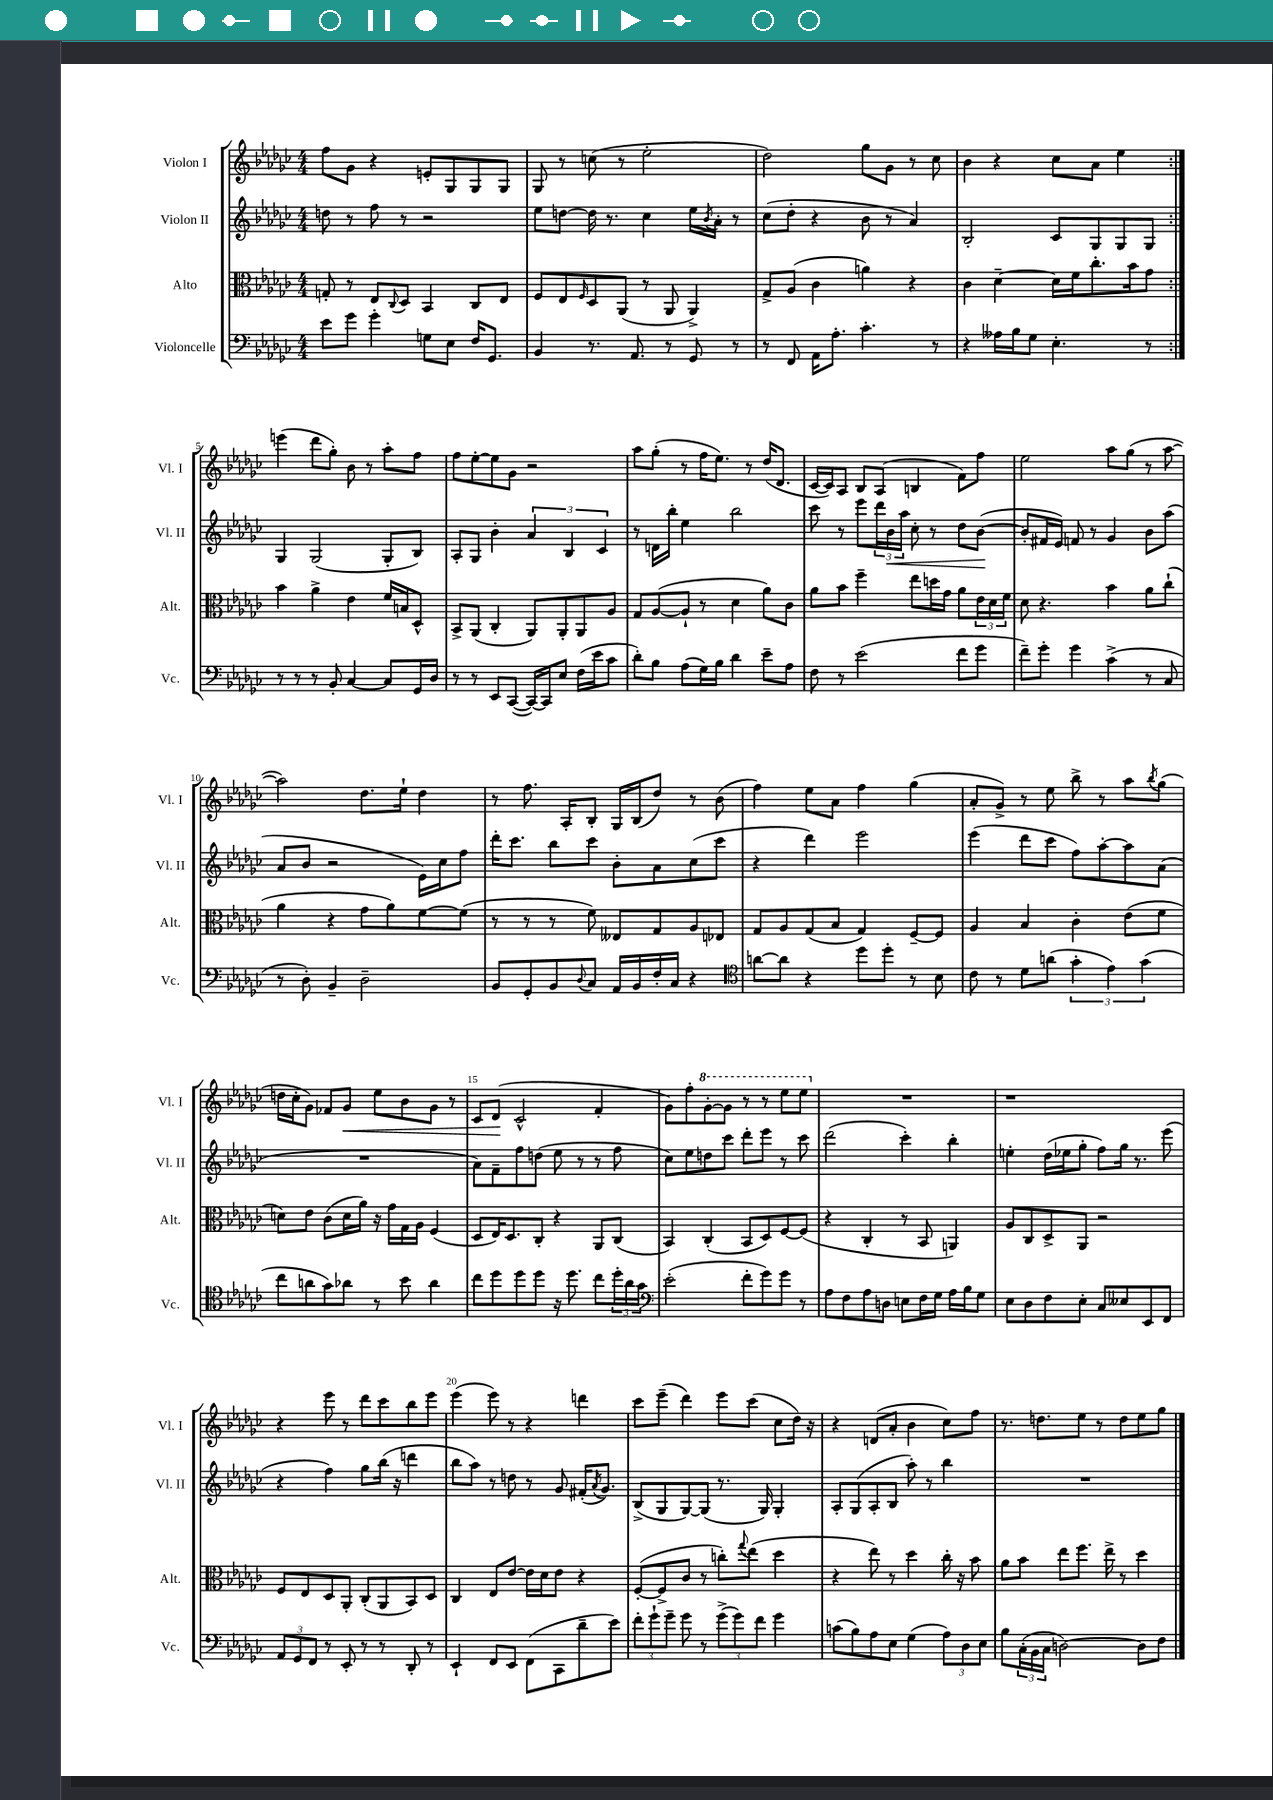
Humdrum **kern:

**kern	**kern	**kern	**kern
*staff4	*staff3	*staff2	*staff1
*clefF4	*clefC3	*clefG2	*clefG2
*k[b-e-a-d-g-c-]	*k[b-e-a-d-g-c-]	*k[b-e-a-d-g-c-]	*k[b-e-a-d-g-c-]
*M4/4	*M4/4	*M4/4	*M4/4
8e-\L	8G'/	8dd\	8ff\L
8g-\J	8r	8r	8g-\J
4g-'\	8E-/L	8ff\	4r
.	8qqC-/	.	.
.	8D-/J	8r	.
8G\L	4BB-/	2r	8e'/L
8E-\J	.	.	8G-/
16F/LK	8C-/L	.	8G-/
8.GG-/J	.	.	.
.	8E-/J	.	8G-/J
=	=	=	=
4BB-/	8F/L	8ee-\L	8G-/
.	8E-/	[8dd\J	8r
.	16qqF/	.	.
8.r	8D-/	16dd\]	(8cc\
.	.	8.r	.
.	(8AA-/J	.	8r
8.AA-/	.	.	.
.	8r	4cc-\	2ee-'\
8r	8AA-/	.	.
8GG-/	4AA-^/)	16ee-\LL	.
.	.	8qb-/	.
.	.	16a-'\JJ	.
8r	.	8r	.
=	=	=	=
8r	8G-^/L	(8cc-\L	2dd-\)
8FF/	(8A-/J	8dd-'\J	.
16AA-\LK	4c-\	4r	.
8.A-'\J	.	.	.
4.c-'\	4a\)	8b-\	8gg-\L
.	.	8r	8g-\J
.	4r	4a-/)	8r
8r	.	.	8cc-\
=	=	=	=
4r	4c-\	2B-'/	4b-\
16A--\LL	[4d-~\	.	4r
16B-\J	.	.	.
8G-\J	.	.	.
4.E-'\	16d-\]LL	8c-/L	8cc-\L
.	16f\J	.	.
.	8.cc-'\	8G-/	8a-\J
.	.	8G-/	4ee-\
.	16b-\k	.	.
8r	8g-\J	8G-/J	.
=:|!	=:|!	=:|!	=:|!
8r	4b-\	4G-/	(4eee\
8r	.	.	.
8r	4a-^\	(2G-/	8ddd-\L
8BB-'/	.	.	8gg-'\J)
[4C-/	4e-\	.	8b-\
.	.	.	8r
8C-/]L	16f/LL	8G-'/L	8aa-'\L
.	16B/J	.	.
16GG-/L	8D-^^/J	8B-/J)	8ff\J
16D-/JJ	.	.	.
=	=	=	=
8r	8BB-^/L	8A-'/L	8ff\L
8r	(8AA-/J	8G-/J	[8ee-'\
8EE-/L	4C-'/	4b-'\	8ee-\]
([8CC-/J	.	.	8g-\J
16CC-/_LL)	8AA-/L)	6a-/	2r
16CC-/]J	.	.	.
8E-/J	8AA-'/	.	.
.	.	6B-/	.
(16F\LL	8AA-/	.	.
16e-\J	.	.	.
.	.	6c-/	.
8c-\J	8A-/J	.	.
=	=	=	=
8d-'\L)	8G-/L	8r	8aa-\L
8B-\J	([8A-/	16d\LL	(8gg-'\J
.	.	16bb-'\JJ	.
(8A-\L	8A-`/]J	4ee-\	8r
16G-\L)	8r	.	16ff\LK
16B-\JJ	.	.	8.ee-\J)
4d-\	4d-\	2bb-\	.
.	.	.	8r
8e-~\L	8a-\L)	.	(16dd-/LK
.	.	.	8.d-/J
8A-\J	8c-\J	.	.
=	=	=	=
8F\	8a-\L	8ccc-\	[16c-/LL
.	.	.	16c-/]J)
8r	8b-\J	8r	8A-/J
(2e-\	4ff~\	8eee-\L	8B-/L
.	.	24ddd-\L	(8A-/J
.	.	24b-\	.
.	.	24aa-\JJ	.
.	8ee-\L	8cc-'\	4B/
.	16dd\L	8r	.
.	16g-\JJ	.	.
8f\L	8a-\L	8dd-\L	8f\L)
8g-\J	24e-\L	([8b-\J	8ff\J
.	24d-\	.	.
.	24f\JJ	.	.
=	=	=	=
8f~\L)	8d-\	8b-'/]L	2ee-\
8g-'\J	4.r	16f#/L	.
.	.	16e-/JJ)	.
4g-\	.	8f/	.
.	.	8r	.
(4c-^\	4b-\	4g-/	8aa-\L
.	.	.	(8gg-\J
8r	8a-\L	8b-\L	8r
8C-/	(8cc-`\J	(8aa-\J	[8aa-\
=	=	=	=
8r	4a-\	8a-/L	2aa-\])
8D-'\)	.	8b-/J	.
4BB-~/	4r	2r	.
2D-~\	8g-\L	.	8.dd-\L
.	8a-\)	.	.
.	.	.	16ee-`\Jk
.	[8f\	16e-\LL)	4dd-\
.	.	16cc-\J	.
.	(8f\]J	8ff\J	.
=	=	=	=
8BB-/L	8r	16ddd-'\LK	8r
.	.	8.ccc-\J	.
8GG-'/	8r	.	8.ff\
8BB-/	8r	8bb-\L	.
.	.	.	16A-'/LK
8qqD-/	.	.	.
8C-/J	8f\)	8ccc-\J	8B-'/J
16AA-/LL	8E--/L	8b-'\L	16G-/LL
16BB-/	.	.	(16B-/J
16F'/	8G-/	8a-\	8dd-/J)
16C-/JJ	.	.	.
4r	8A-/	(8cc-\	8r
.	8E-/J	8ccc-\J	(8b-\
=	=	=	=
*clefC4	*	*	*
[8a\L	8G-/L	4r	4ff\)
8a\]J	8A-/	.	.
4r	(8G-/	4ddd-\)	8ee-\L
.	8B-/J	.	8a-\J
8dd-\L	4G-/)	2eee-\	4ff\
8dd-'\J	.	.	.
8r	[8F~/L	.	(4gg-\
8B-\	8F/]J	.	.
=	=	=	=
8c-\	4A-/	(4eee-\	8a-'/L
8r	.	.	8g-^/J)
8d-\L	4B-/	8ddd-\L	8r
(8a\J	.	8ccc-\J	8ee-\
6g-'\	4c-'\	8ff\L)	8bb-^\
.	.	[8aa-'\	8r
6e-\)	.	.	.
.	(8e-\L	8aa-\]	8aa-\L
(6g-\	.	.	.
.	.	.	8qbb-/
.	8f\J	(8a-\J	(8gg-\J
=	=	=	=
8cc-\L	8d\L)	1r	16dd\LL
.	.	.	16cc-'\J
8a\	8e-\J	.	8g-\J)
8g-\)	(8c-\L	.	8f-/L
8a-\J	16d\L	.	8g-/J
.	16a-\JJ)	.	.
8r	16r	.	8ee-\L
.	16g-\LL	.	.
8b-\	16G-\	.	8b-\
.	16A-\JJ	.	.
4a-\	(4F/	.	8g-\J
.	.	.	8r
=	=	=	=
8cc-\L	8D-/L	8a-\L)	8c-/L
8dd-\	16E-/K)	8f~\	(8d-/J
.	8.D-/	.	.
8dd-\	.	8ff\	2c-^^/
8dd-\J	8C-'/J	(8dd\J	.
16r	4r	8ee-\	.
8.dd-\	.	.	.
.	.	8r	.
8cc-\L	8AA-/L	8r	4f'/
24dd-'\L	(8C-/J	8ff\	.
24a-\	.	.	.
24g-\JJ	.	.	.
=	=	=	=
*clefF4	*	*	*
(2e-'\	4BB-/)	8cc-\L)	8g-\L)
.	.	8ee-\	8ff'\
.	(4C-'/	8dd\	[8gg-'\
.	.	8ccc-\J	8gg-\]J
8f'\L	8BB-/L	8ddd-'\L	8r
8g-\)	8D-/)	8eee-\J	8r
8g-\J	[8F/	8r	8eee-\L
8r	(8F/]J	8ccc-\	8eee-\J
=	=	=	=
8A-\L	4r	(2ddd-\	1r
8F\	.	.	.
8A-\	4C-'/	.	.
8D\J	.	.	.
8E\L	8r	4ccc-'\)	.
16F\L	8BB-/	.	.
16G-\JJ	.	.	.
16A-\LL	4AA/)	4bb-'\	.
16B-\J	.	.	.
8G-\J	.	.	.
=	=	=	=
8E-\L	8A-/L	4ee'\	1r
8D-\	8C-/	.	.
8F\	8D-^/	(16dd-\LL	.
.	.	16ee-\J	.
8E-'\J	8AA-/J	8gg-'\J	.
8C-/L	2r	8ff\L)	.
8E--/	.	16gg-\Jk	.
.	.	8.r	.
8EE-/	.	.	.
8FF/J	.	(8eee-\	.
=	=	=	=
12AA-/L	8F/L	4r	4r
12GG-/	.	.	.
.	8E-/	.	.
12FF/J	.	.	.
8r	8D-/	4ff\)	8eee-\
8EE-'/	8AA-'/J	.	8r
8r	(8C-'/L	8gg-\L	8ddd-\L
8r	8AA-/	(16bb-\Jk	8ccc-\
.	.	16r	.
8DD-'/	8BB-/)	4ddd\	8bb-\
8r	8D-/J	.	8eee-\J
=	=	=	=
4EE-`/	4C-/	8bb-\L	(4eee-\
.	.	8aa-\J)	.
8FF/L	8E-/L	8r	8eee-\)
8EE-/J	[8e-/J	8dd\	8r
(8FF\L	16e-\]LL	8r	4r
.	16d-\J	.	.
8CC-\	8e-\J	8g-/	.
8d-~\	4r	(16f#'/LK	4ddd\
.	.	8qa-/	.
.	.	8.g-/J)	.
8e-\J)	.	.	.
=	=	=	=
12f'\L	([8F'/L	(8B-^/L	8ccc-\L
12g-`\	.	.	.
.	8F^/]	8G-/	(8eee-~\J
12g-~\J	.	.	.
8g-\	8c-/J	[8G-/)	4ddd-\)
8r	8r	(8G-/]J	.
(12g-^\L	8cc'\L)	8.r	8eee-\L
12g-\)	.	.	.
.	8qqgg-/	.	.
.	(8ee-\J	.	(8ccc-\J
12f\J	.	.	.
.	.	16G-/)	.
4g-\	4dd-\	4G-'/	8cc-\L
.	.	.	16dd-\Jk)
.	.	.	16r
=	=	=	=
(8c\L	4r	8A-'/L	4r
8B-\)	.	(8G-/	.
8A-\	8ee-\)	8A-'/	(8d/L
8E-\J	8r	8B-/J	8a-'/J
(4G-\	4dd-\	8aa-'\)	4b-\
.	.	8r	.
12A-\L)	16cc-'\	4bb-\	8cc-\L)
.	16r	.	.
12D-\	.	.	.
.	8b-\	.	8ff\J
12E-\J	.	.	.
=	=	=	=
8B-\L	8a-\L	1r	8.r
(24C-'\L	8b-\J	.	.
24BB-\	.	.	.
.	.	.	8.dd\L
24C-\JJ	.	.	.
[2D\)	8ee-\L	.	.
.	8.ff\J	.	8ee-\J
.	.	.	8r
.	16ee-^\	.	.
.	8r	.	8dd\L
8D\]L	4dd-\	.	8ee-\
8F\J	.	.	8gg-\J
==	==	==	==
*-	*-	*-	*-
